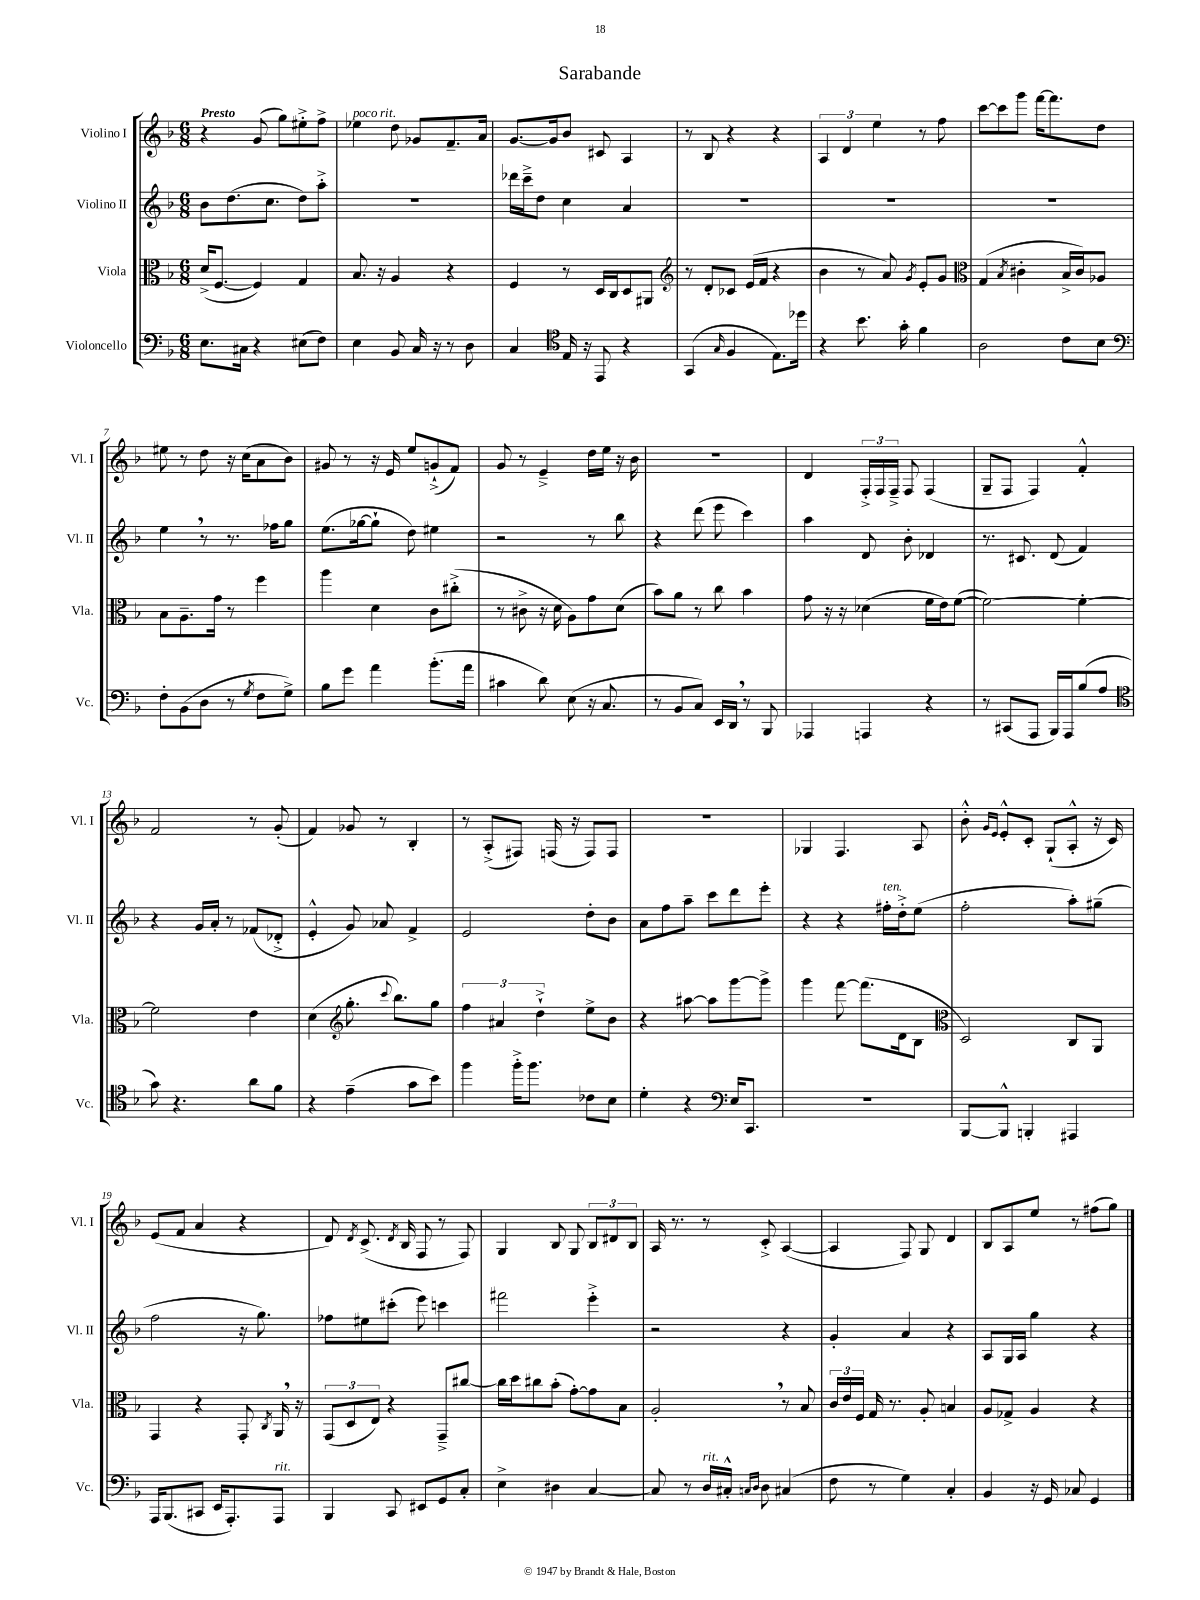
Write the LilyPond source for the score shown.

\header { title = "Sarabande" }
<<
\new StaffGroup <<
\new Staff = "s0" \with { instrumentName = "Violino I" shortInstrumentName = "Vl. I" } {
    \clef treble \key f \major \numericTimeSignature \time 6/8 \tempo "Presto"
    \autoBeamOff r4 g'8( g''8[) eis''8-.-> f''8]-> |
    ees''4^\markup { \italic "poco rit." } d''8 ges'8[ f'8.-- a'16] |
    g'8.[~ g'16 bes'8] cis'8 a4 |
    r8 bes8 r4 r4 |
    \tuplet 3/2 { a4 d'4 e''4 } r8 f''8 |
    c'''8[~ c'''8 g'''8] f'''16[~ f'''8. d''8] |
    eis''8 r8 d''8 r16 c''16[( a'8 bes'8]) |
    gis'8 r8 r16 e'16 e''8[ g'8-!->( f'8]) |
    g'8 r8 e'4---> d''16[ e''16] r16 bes'16 |
    R2. |
    d'4 \tuplet 3/2 { f16[-.-> f16 f16]---> } f8 f4( |
    g8[-- f8] f4) f'4-.-^ |
    f'2 r8 g'8-.( |
    f'4) ges'8 r8 bes4-. |
    r8 a8[-.->( fis8]) f16( r16 f8[) f8] |
    R2. |
    ges4 f4. a8 |
    bes'8-.-^ \grace { g'16[ e'16] } e'8[-.-^ c'8]-. g8[-!( a8]-.-^ r16 c'16) |
    e'8[( f'8] a'4 r4 |
    d'8) \acciaccatura { d'8 } c'8.->( \acciaccatura { d'8 } bes16 f8 r8 f8) |
    g4 bes8 g8 \tuplet 3/2 { bes8[ dis'8 bes8] } |
    a16 r8. r8 c'8-.-> a4~( |
    a4 f8) g8 d'4 |
    bes8[ a8 e''8] r8 fis''8[( g''8]) \bar "|." |
}
\new Staff = "s1" \with { instrumentName = "Violino II" shortInstrumentName = "Vl. II" } {
    \clef treble \key f \major \numericTimeSignature \time 6/8
    \autoBeamOff bes'8[ d''8.( c''8.] d''8[) a''8]-.-> |
    R2. |
    des'''16[ c'''16---> d''8] c''4 a'4 |
    R2. |
    R2. |
    R2. |
    e''4 \breathe r8 r8. fes''16[ g''8] |
    e''8.[( ges''16~ ges''8]-! d''8) eis''4 |
    r2 r8 bes''8 |
    r4 d'''8( e'''8 c'''4) |
    a''4 d'8 bes'8-. des'4 |
    r8. cis'8. d'8( f'4) |
    r4 g'16[ a'16]-. r8 fes'8[( des'8]-.-> |
    e'4-.-^ g'8) aes'8 f'4-> |
    e'2 d''8[-. bes'8] |
    a'8[ f''8 a''8]-- c'''8[ d'''8 e'''8]-. |
    r4 r4 fis''16[-.^\markup { \italic "ten." } d''16-.-> e''8]( |
    f''2-. a''8[-.) gis''8]--( |
    f''2 r16 g''8.) |
    fes''8[ eis''8 cis'''8]-.( e'''8) c'''4 |
    fis'''2 e'''4-.-> |
    r2 r4 |
    g'4-. a'4 r4 |
    a8[ g16 a16] g''4 r4 \bar "|." |
}
\new Staff = "s2" \with { instrumentName = "Viola" shortInstrumentName = "Vla." } {
    \clef alto \key f \major \numericTimeSignature \time 6/8
    \autoBeamOff d'16[->( f8.]~ f4) g4 |
    bes8. r16 a4 r4 |
    f4 r8 d16[ c16 d8 ais,8] |
    \clef treble r8 d'8[-. ces'8] e'16[( f'16] r4 |
    bes'4 r8 a'8) \acciaccatura { g'8 } e'8[-. g'8] |
    \clef alto g4( \acciaccatura { bes8 } cis'4-. bes16[-> cis'16) aes8] |
    bes8[ a8.-- g'16] r8 f''4 |
    a''4 d'4 c'8[ cis''8]-.->( |
    r8 cis'8-> r16 d'16 a8[) g'8 d'8]( |
    bes'8[) a'8] r8 c''8 bes'4 |
    g'8 r16 r16 des'4( f'16[ e'16) f'8]~( |
    f'2~) f'4~-. |
    f'2 e'4 |
    d'4( \clef treble g''8.-. \appoggiatura { c'''8 } bes''8.[) g''8] |
    \tuplet 3/2 { f''4 ais'4 d''4-!-> } e''8[-> bes'8] |
    r4 ais''8~ ais''8[ g'''8~ g'''8]-> |
    g'''4 f'''8~ f'''8.[( d'16 bes8] |
    \clef alto d2) c8[ a,8] |
    g,4 r4 g,8-. \acciaccatura { c8 } a,16 \breathe r16 |
    \tuplet 3/2 { g,8[( d8 e8]) } r4 g,8[---> cis''8]~ |
    cis''16[ d''16 cis''8 bes'8]-.( g'8[~-.) g'8 bes8] |
    a2-. \breathe r8 bes8 |
    \tuplet 3/2 { c'16[ e'16 f16] } g16 r8. a8-. b4 |
    a8[ ges8]-> a4 r4 \bar "|." |
}
\new Staff = "s3" \with { instrumentName = "Violoncello" shortInstrumentName = "Vc." } {
    \clef bass \key f \major \numericTimeSignature \time 6/8
    \autoBeamOff e8.[ cis16] r4 eis8[( f8]) |
    e4 bes,8 c16 r16 r8 d8 |
    c4 \clef tenor e16 r16 e,8 r4 |
    g,4( \grace { g16 } f4 e8.[) des''16] |
    r4 bes'8. g'16-. f'4 |
    a2 c'8[ bes8] |
    \clef bass f8[-. bes,8( d8] r8 \acciaccatura { g8 } f8[ g8]->) |
    bes8[ g'8] a'4 bes'8.[-.( a'16] |
    cis'4 d'8) e8( r16 c8. |
    r8 bes,8[ c8]) e,16[ d,16] \breathe r8 bes,,8 |
    aes,,4 a,,4 r4 |
    r8 cis,8[( a,,8] bes,,16[) a,,16 bes8( a8] |
    \clef tenor g'8) r4. a'8[ f'8] |
    r4 e'4--( g'8[ bes'8]) |
    f''4 f''16[-.-> f''8.] ces'8[ bes8] |
    d'4-. r4 \clef bass e16[ c,8.] |
    R2. |
    bes,,8[~ bes,,8]-^ b,,4-. ais,,4 |
    a,,16[ bes,,8.( cis,8] e,16[ a,,8.-.) a,,8]^\markup { \italic "rit." } |
    bes,,4 c,8 eis,8[ g,8 c8]-. |
    e4-> dis4 c4~ |
    c8 r8 d16[^\markup { \italic "rit." } cis16]-.-^ \grace { c16[ d16] } d8 cis4( |
    f8 r8 g4) c4-. |
    bes,4 r16 g,16 ces8 g,4 \bar "|." |
}
>>
>>
